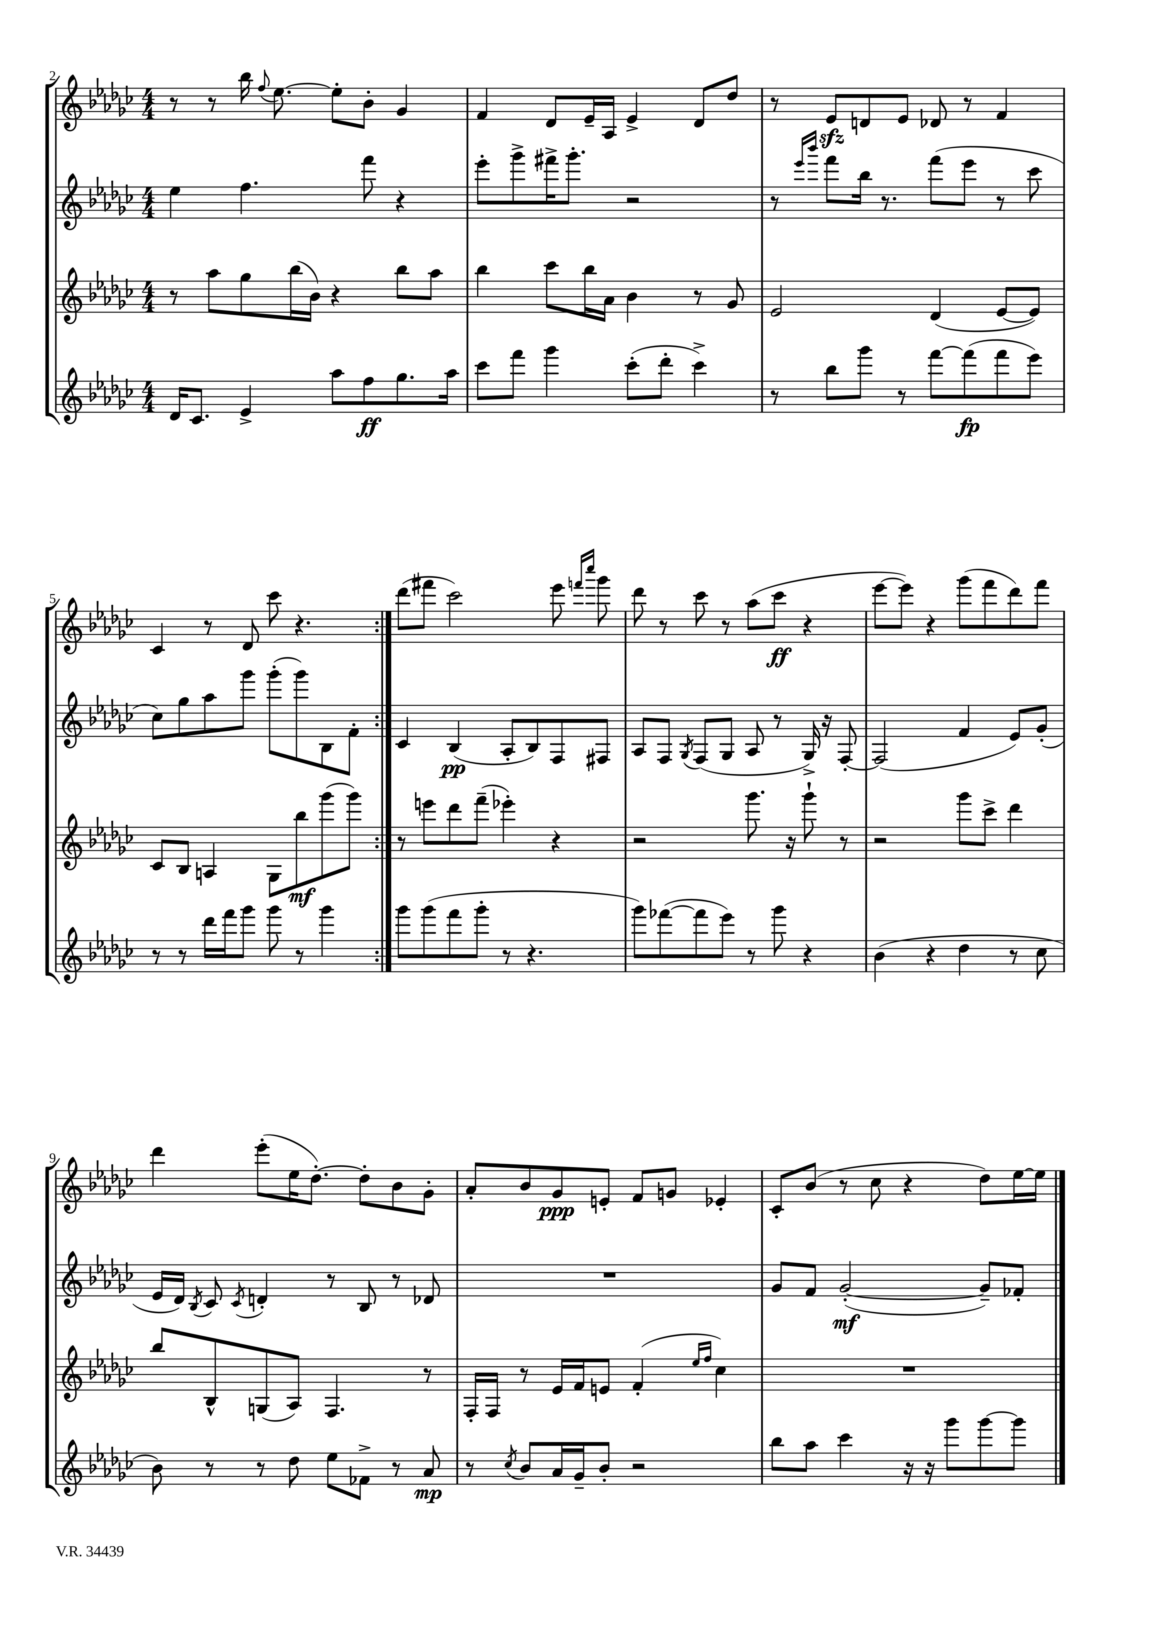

**kern	**kern	**kern	**kern
*staff4	*staff3	*staff2	*staff1
*clefG2	*clefG2	*clefG2	*clefG2
*k[b-e-a-d-g-c-]	*k[b-e-a-d-g-c-]	*k[b-e-a-d-g-c-]	*k[b-e-a-d-g-c-]
*M4/4	*M4/4	*M4/4	*M4/4
16d-	8r	4ee-	8r
8.c-	.	.	.
.	8aa-	.	8r
4e-^	8gg-	4.ff	16bb-
.	.	.	8qqff
.	.	.	[8.ee-
.	(16bb-	.	.
.	16b-)	.	.
8aa-	4r	.	8ee-']
8ff	.	8fff	8b-'
8.gg-	8bb-	4r	4g-
.	8aa-	.	.
16aa-	.	.	.
=	=	=	=
8ccc-	4bb-	8eee-'	4f
8fff	.	8ggg-^	.
4ggg-	8ccc-	16fff#^	8d-
.	.	8.ggg-'	.
.	16bb-	.	16e-~
.	16a-	.	16A-
(8ccc-'	4b-	2r	4e-^
8ddd-'	.	.	.
4ccc-^)	8r	.	8d-
.	8g-	.	8dd-
=	=	=	=
8r	2e-	8r	8r
.	.	16qqeee-	.
.	.	16qqbbb-	.
8bb-	.	8fff	8e-
8ggg-	.	16bb-	8d
.	.	8.r	.
8r	.	.	8e-
[8fff	(4d-	(8fff	8d-
(8fff]	.	8eee-	8r
8fff	[8e-	8r	4f
8eee-)	8e-])	8ccc-	.
=	=	=	=
8r	8c-	8cc-)	4c-
8r	8B-	8gg-	.
16ddd-	4A	8aa-	8r
16fff	.	.	.
8ggg-	.	8ggg-	8d-
8ggg-	8G-	(8ggg-'	8ccc-
8r	8bb-	8ggg-)	4.r
4ggg-	(8ggg-	8B-	.
.	8ggg-)	8f'	.
=:|!	=:|!	=:|!	=:|!
8ggg-	8r	4c-	(8ddd-
(8ggg-	8eee	.	8fff#
8fff	8ddd-	(4B-	2ccc-)
8ggg-'	(8fff~	.	.
8r	4eee-')	8A-'	.
4.r	.	8B-)	.
.	4r	8F	8eee-
.	.	.	16qqfff
.	.	.	16qqcccc-
.	.	8F#	8ggg-
=	=	=	=
8ggg-)	2r	8A-	8ddd-
([8fff-	.	8F	8r
.	.	8qG-	.
8fff-]	.	(8F	8ccc-
8eee-)	.	8G-	8r
8r	8.ggg-	8A-	(8aa-
8ggg-	.	8r	8ccc-
.	16r	.	.
4r	8ggg-`	16G-^)	4r
.	.	16r	.
.	8r	[8F'	.
=	=	=	=
(4b-	2r	(2F]	[8eee-
.	.	.	8eee-])
4r	.	.	4r
4dd-	8ggg-	4f	(8ggg-
.	8ccc-^	.	8fff
8r	4ddd-	8e-)	8ddd-)
8cc-	.	(8g-'	8fff
=	=	=	=
8b-)	8bb-	16e-	4ddd-
.	.	16d-)	.
.	.	8qB-	.
8r	8B-^^	8c-	.
.	.	8qc-	.
8r	(8G	4d'	(8eee-'
8dd-	8A-)	.	16ee-
.	.	.	[8.dd-')
8ee-	4.F	8r	.
8f-^	.	8B-	8dd-']
8r	.	8r	8b-
8a-	8r	8d-	8g-'
=	=	=	=
8r	16F'	1r	8a-'
.	16F	.	.
8qcc-	.	.	.
8b-	8r	.	8b-
16a-	16e-	.	8g-
16g-~	16f	.	.
8b-'	8e	.	8e'
2r	(4f'	.	8f
.	.	.	8g
.	16qqee-	.	.
.	16qqff	.	.
.	4cc-)	.	4e-'
=	=	=	=
8bb-	1r	8g-	8c-'
8aa-	.	8f	(8b-
4ccc-	.	([2g-'	8r
.	.	.	8cc-
16r	.	.	4r
16r	.	.	.
8ggg-	.	.	.
[8ggg-	.	8g-~])	8dd-)
8ggg-]	.	8f-'	[16ee-
.	.	.	16ee-]
==	==	==	==
*-	*-	*-	*-
